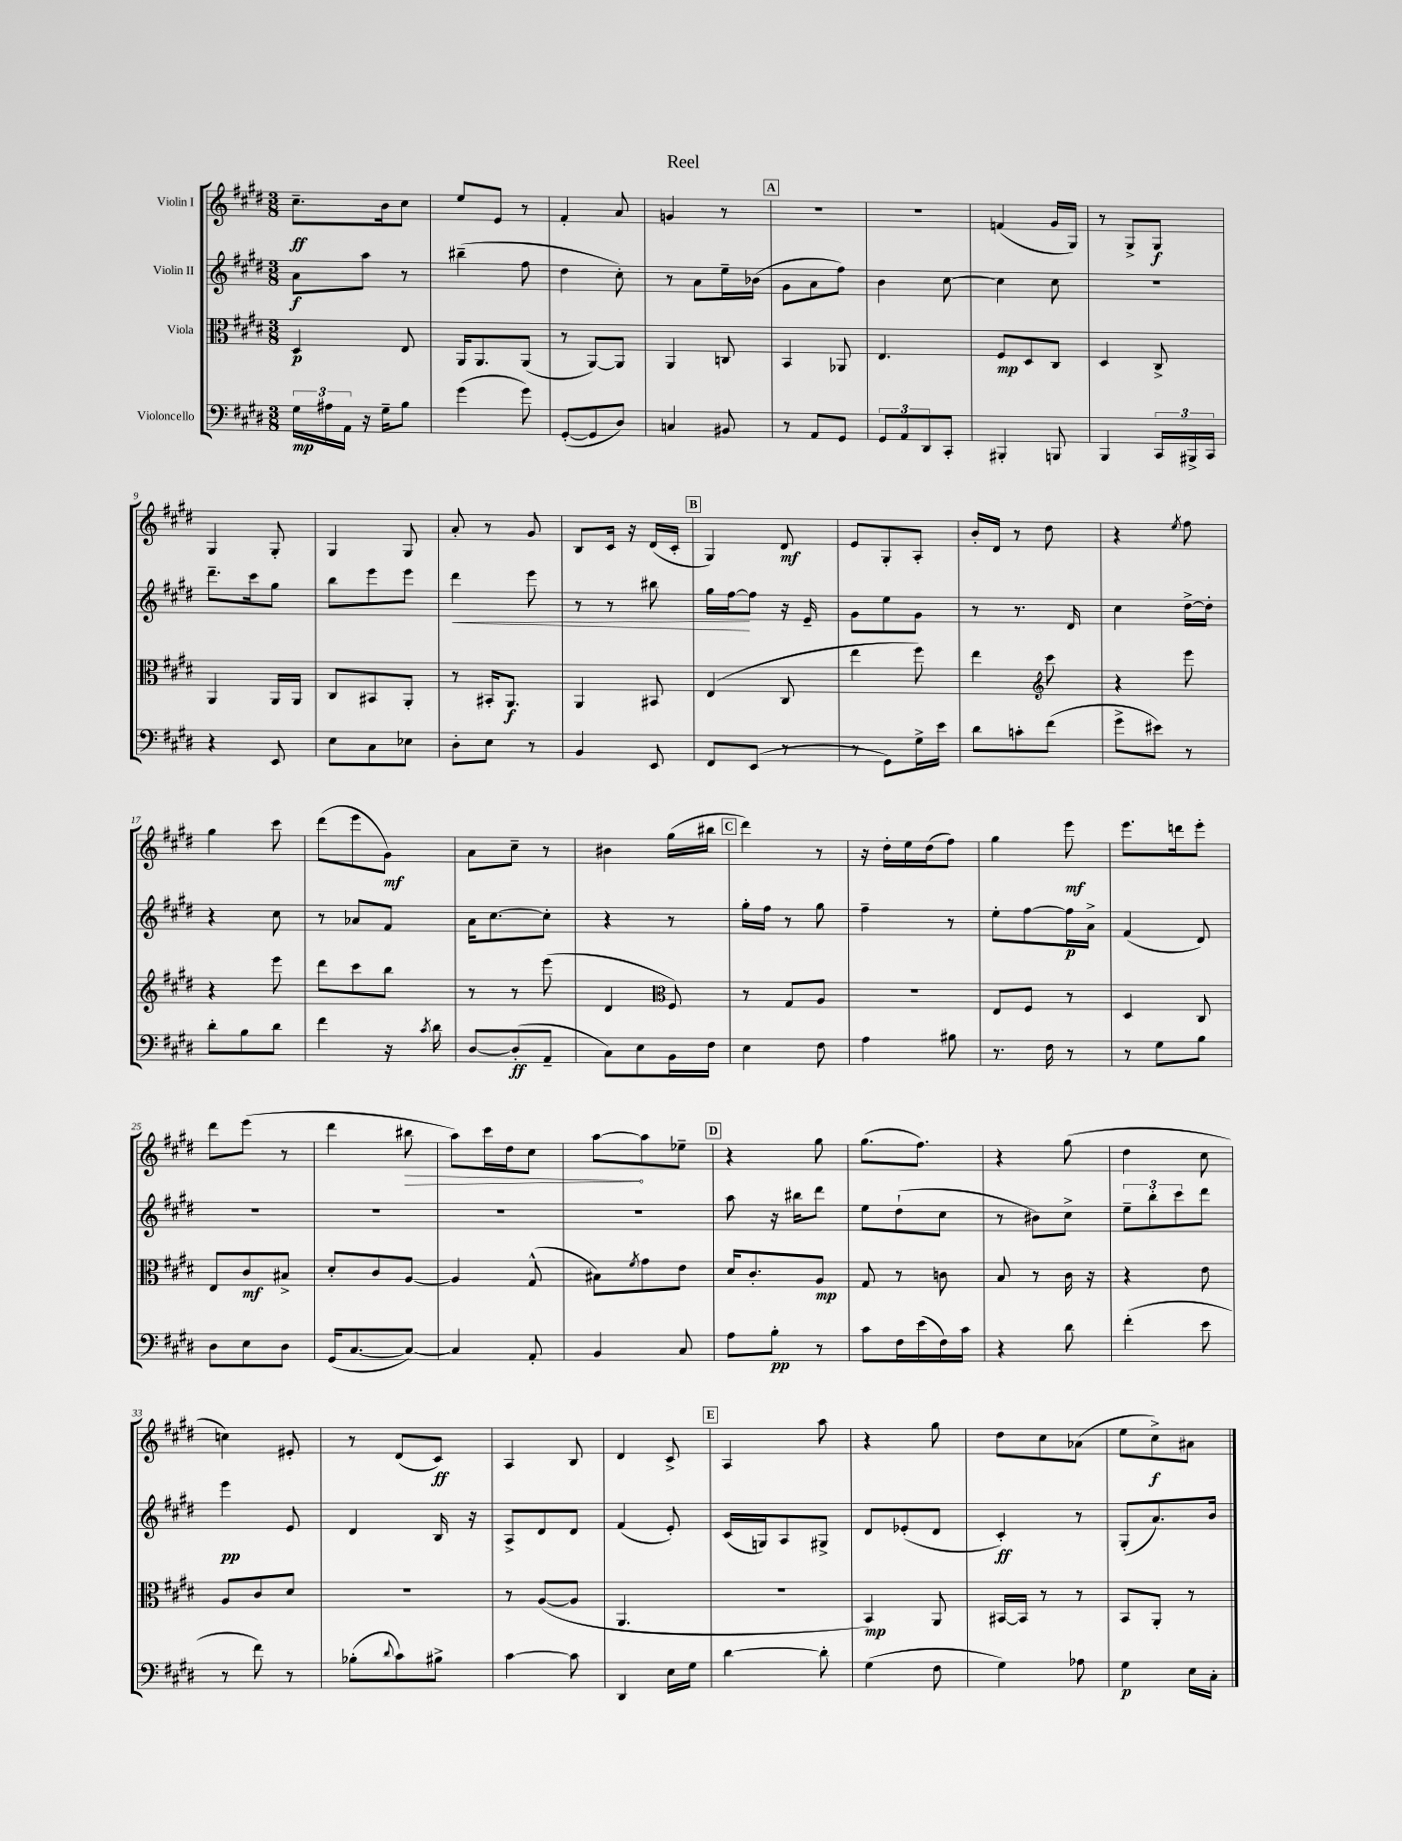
\header { title = "Reel" }
<<
\new StaffGroup <<
\new Staff = "s0" \with { instrumentName = "Violin I" } {
    \clef treble \key e \major \numericTimeSignature \time 3/8
    cis''8.--\ff b'16 cis''8 |
    e''8 e'8 r8 |
    fis'4-. a'8 |
    g'4 r8 |
    \mark \markup { \box "A" } R4. |
    R4. |
    f'4( gis'16 gis16) |
    r8 gis8-> gis8\f |
    gis4 gis8-. |
    gis4 gis8 |
    a'8-. r8 gis'8 |
    b8 cis'16 r16 dis'16( cis'16-. |
    \mark \markup { \box "B" } gis4) dis'8\mf |
    e'8 gis8-. a8-. |
    b'16-. dis'16 r8 dis''8 |
    r4 \acciaccatura { e''8 } fis''8 |
    gis''4 cis'''8 |
    dis'''8( e'''8 gis'8\mf) |
    a'8 cis''8-- r8 |
    bis'4 gis''16( bis''16 |
    \mark \markup { \box "C" } dis'''4) r8 |
    r16 dis''16-. e''16 dis''16( fis''8) |
    gis''4 e'''8\mf |
    e'''8. d'''16 e'''8-. |
    dis'''8 e'''8( r8 |
    dis'''4 \once \override Hairpin.circled-tip = ##t bis''8\> |
    a''8) cis'''16 dis''16 cis''8 |
    a''8~\! a''8 ees''8-- |
    \mark \markup { \box "D" } r4 gis''8 |
    gis''8.( fis''8.) |
    r4 gis''8( |
    dis''4 cis''8 |
    c''4) eis'8-. |
    r8 dis'8( cis'8\ff) |
    a4 b8 |
    dis'4 cis'8-> |
    \mark \markup { \box "E" } a4 a''8 |
    r4 gis''8 |
    dis''8 cis''8 aes'8( |
    e''8 cis''8->\f) ais'8 \bar "|." |
}
\new Staff = "s1" \with { instrumentName = "Violin II" } {
    \clef treble \key e \major \numericTimeSignature \time 3/8
    a'8\f a''8 r8 |
    bis''4--( fis''8 |
    dis''4 cis''8-.) |
    r8 a'8 e''16-- bes'16( |
    \mark \markup { \box "A" } gis'8 a'8 fis''8) |
    b'4 cis''8~ |
    cis''4 cis''8 |
    R4. |
    dis'''8.-- cis'''16 gis''8 |
    b''8 e'''8 e'''8 |
    dis'''4\< e'''8 |
    r8 r8 bis''8 |
    \mark \markup { \box "B" } gis''16 fis''16~\! fis''8 r16 e'16-- |
    gis'8 e''8 gis'8 |
    r8 r8. dis'16 |
    cis''4 dis''16~-> dis''16-. |
    r4 cis''8 |
    r8 aes'8 fis'8 |
    a'16 cis''8.~ cis''8-. |
    r4 r8 |
    \mark \markup { \box "C" } gis''16-. fis''16 r8 gis''8 |
    fis''4-- r8 |
    e''8-. fis''8~ fis''16\p a'16-> |
    fis'4( dis'8) |
    R4. |
    R4. |
    R4. |
    R4. |
    \mark \markup { \box "D" } a''8 r16 bis''16 dis'''8 |
    e''8 dis''8-!( cis''8 |
    r8 bis'8) cis''8-> |
    \tuplet 3/2 { e''8-- b''8-. cis'''8 } dis'''8 |
    e'''4\pp e'8 |
    dis'4 b16 r16 |
    a8-> dis'8 dis'8 |
    fis'4( e'8-.) |
    \mark \markup { \box "E" } cis'16( g16) a8 gis8-> |
    dis'8 ees'8-.( dis'8 |
    cis'4-.\ff) r8 |
    gis8-.( a'8.) b'16 \bar "|." |
}
\new Staff = "s2" \with { instrumentName = "Viola" } {
    \clef alto \key e \major \numericTimeSignature \time 3/8
    dis4\p e8 |
    a,16 a,8. a,8( |
    r8 a,8~) a,8 |
    a,4 c8 |
    \mark \markup { \box "A" } b,4 aes,8 |
    e4. |
    fis8\mp dis8 cis8 |
    dis4 cis8-> |
    a,4 a,16 a,16 |
    cis8 bis,8 a,8-. |
    r8 bis,16-. a,8.\f |
    a,4 bis,8 |
    \mark \markup { \box "B" } e4( cis8 |
    e''4 fis''8) |
    e''4 \clef treble cis'''8 |
    r4 e'''8 |
    r4 e'''8 |
    dis'''8 cis'''8 b''8 |
    r8 r8 e'''8( |
    dis'4 \clef alto fis8) |
    \mark \markup { \box "C" } r8 gis8 a8 |
    R4. |
    e8 fis8 r8 |
    dis4 cis8 |
    e8 cis'8\mf bis8-> |
    dis'8-. cis'8 a8~ |
    a4 gis8-^( |
    bis8) \acciaccatura { fis'8 } gis'8 e'8 |
    \mark \markup { \box "D" } dis'16 cis'8.-. a8\mp |
    gis8 r8 c'8 |
    b8 r8 cis'16 r16 |
    r4 e'8 |
    a8 cis'8 dis'8 |
    R4. |
    r8 a8~( a8 |
    a,4. |
    \mark \markup { \box "E" } r4. |
    b,4\mp) a,8 |
    bis,16~ bis,16 r8 r8 |
    b,8 a,8-. r8 \bar "|." |
}
\new Staff = "s3" \with { instrumentName = "Violoncello" } {
    \clef bass \key e \major \numericTimeSignature \time 3/8
    \tuplet 3/2 { gis16\mp ais16 a,16 } r16 gis16-- b8 |
    gis'4( gis'8) |
    gis,8~-.( gis,8 dis8) |
    c4 bis,8 |
    \mark \markup { \box "A" } r8 a,8 gis,8 |
    \tuplet 3/2 { gis,8 a,8 dis,8 } cis,8-. |
    bis,,4-. b,,8 |
    b,,4 \tuplet 3/2 { cis,16 bis,,16-> cis,16 } |
    r4 e,8 |
    e8 cis8 ees8 |
    dis8-. e8 r8 |
    b,4 e,8 |
    \mark \markup { \box "B" } fis,8 e,8( r8 |
    r8 gis,8) gis16-> e'16 |
    dis'8 c'8-. fis'8( |
    gis'8-> eis'8) r8 |
    dis'8-. b8 dis'8 |
    fis'4 r16 \acciaccatura { cis'8 } dis'16 |
    dis8~ dis8-.\ff( a,8-- |
    cis8) e8 b,16 fis16 |
    \mark \markup { \box "C" } e4 fis8 |
    a4 bis8 |
    r8. fis16 r8 |
    r8 gis8 b8 |
    dis8 e8 dis8 |
    gis,16( cis8.~ cis8~) |
    cis4 a,8-. |
    b,4 cis8 |
    \mark \markup { \box "D" } a8 b8-.\pp r8 |
    cis'8 fis16 e'16( fis16) cis'16 |
    r4 dis'8 |
    fis'4-.( e'8 |
    r8 fis'8) r8 |
    bes8-.( \appoggiatura { dis'8 } cis'8) bis8-> |
    cis'4~ cis'8 |
    dis,4 e16 gis16 |
    \mark \markup { \box "E" } dis'4~ dis'8-. |
    gis4( fis8 |
    gis4) aes8 |
    gis4\p e16 cis16-. \bar "|." |
}
>>
>>
